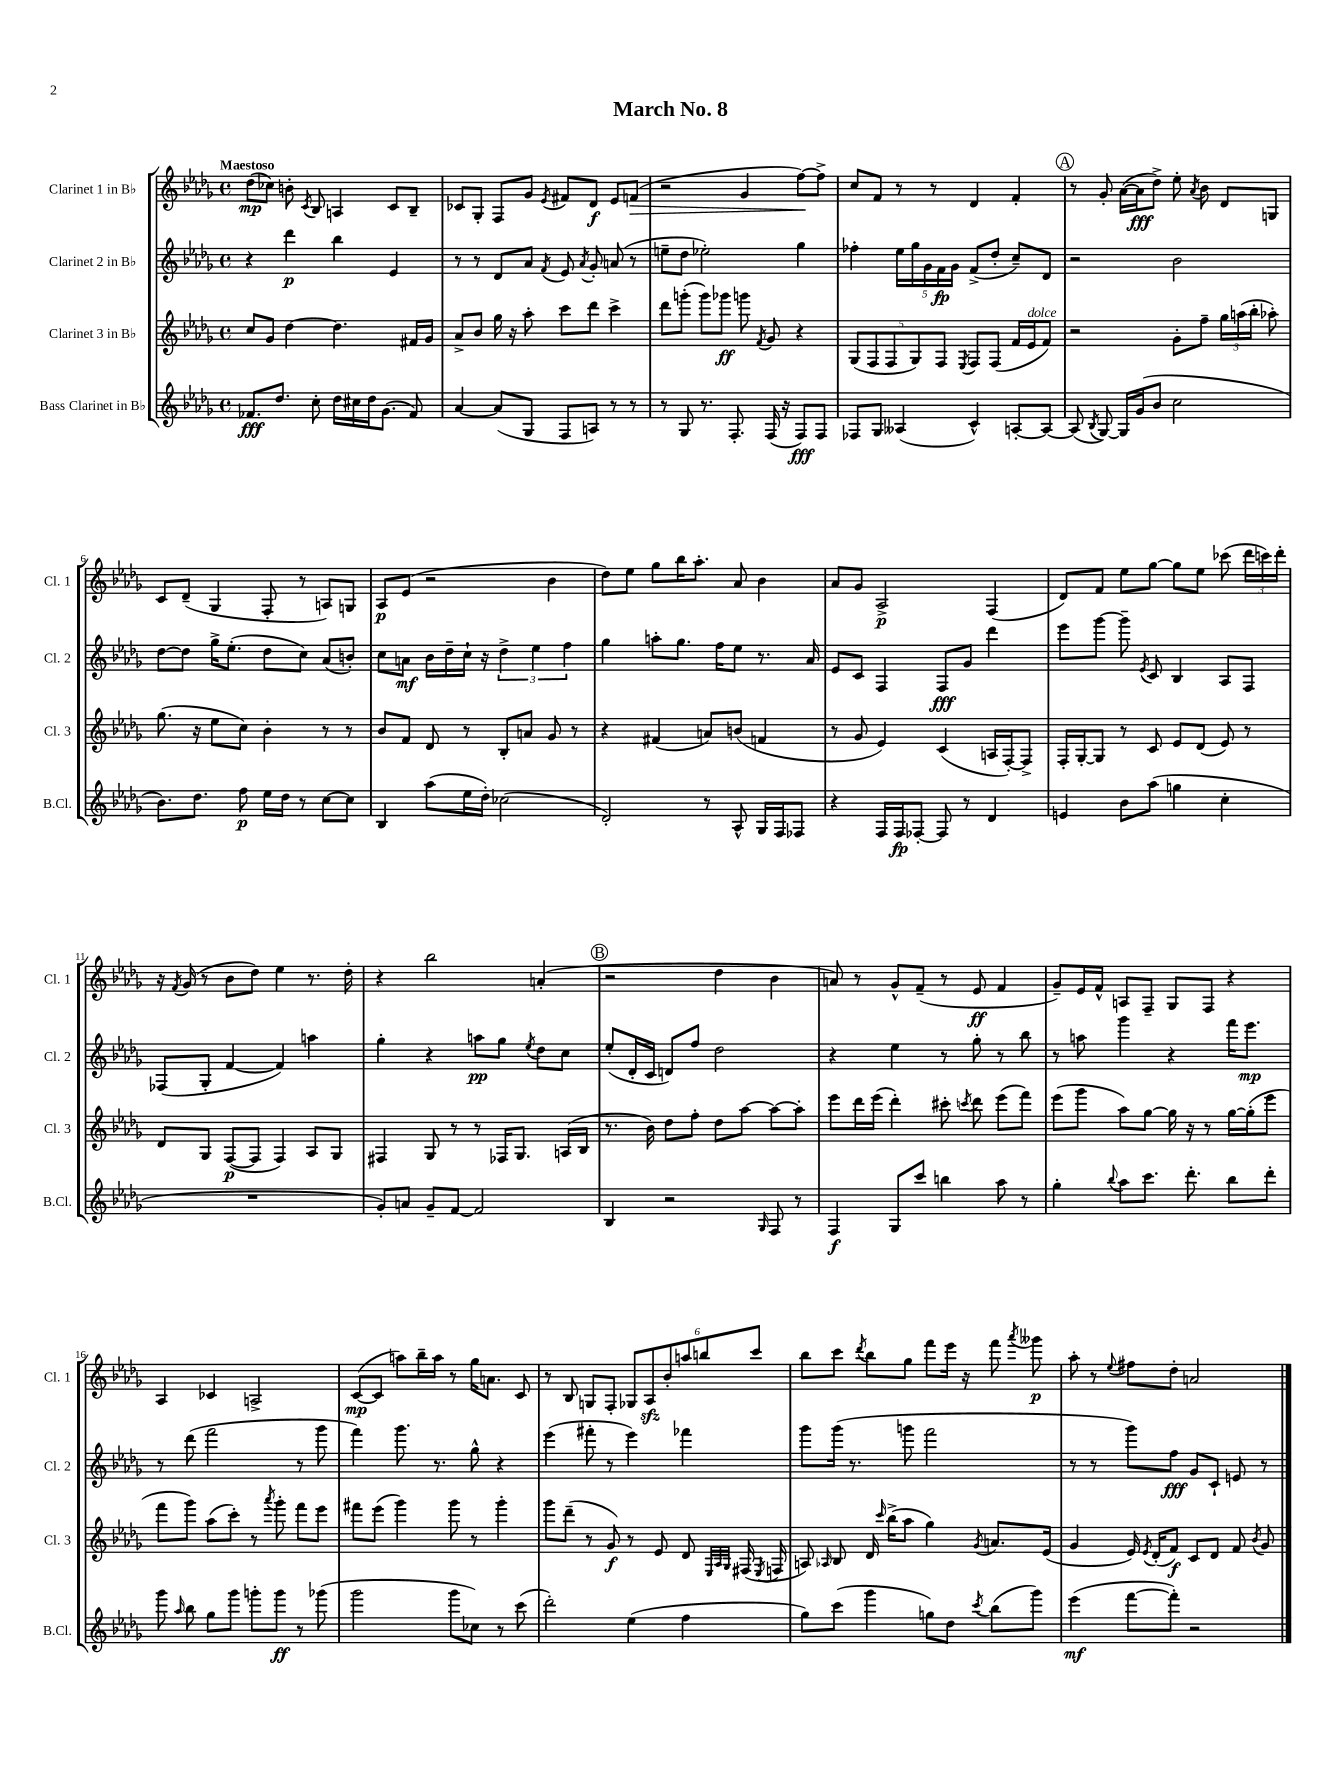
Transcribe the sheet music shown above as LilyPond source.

\header { title = "March No. 8" }
<<
\new StaffGroup <<
\new Staff = "s0" \with { instrumentName = "Clarinet 1 in Bb" shortInstrumentName = "Cl. 1" } {
    \clef treble \key des \major \defaultTimeSignature \time 4/4 \tempo "Maestoso"
    \autoBeamOff des''8[\mp( ces''8]) b'8-. \acciaccatura { c'8 } bes8 a4 c'8[ bes8]-- |
    ces'8[ ges8]-. f8[ ges'8] \acciaccatura { ees'8 } fis'8[ des'8]\f ees'8[ f'8]\>( |
    r2 ges'4 f''8[~\!) f''8]-> |
    c''8[ f'8] r8 r8 des'4 f'4-. |
    \mark \markup { \circle "A" } r8 ges'8-. aes'16[~( aes'16\fff des''8]->) ees''8-. \acciaccatura { aes'8 } bes'8 des'8[ g8] |
    c'8[ des'8]--( ges4 f8-. r8 a8[) g8] |
    aes8[\p ees'8]( r2 bes'4 |
    des''8[) ees''8] ges''8[ bes''16 aes''8.]-. aes'8 bes'4 |
    aes'8[ ges'8] aes2->\p f4( |
    des'8[) f'8] ees''8[ ges''8]~ ges''8[ ees''8] ces'''8( \tuplet 3/2 { des'''16[ c'''16) des'''16]-. } |
    r16 \acciaccatura { f'8 } ges'16( r8 bes'8[ des''8]) ees''4 r8. des''16-. |
    r4 bes''2 a'4-.( |
    \mark \markup { \circle "B" } r2 des''4 bes'4 |
    a'8) r8 ges'8[-^ f'8]--( r8 ees'8\ff f'4 |
    ges'8[--) ees'16 f'16]-^ a8[ f8]-- ges8[ f8] r4 |
    aes4 ces'4 a2-> |
    c'8[~\mp( c'8] a''8[) bes''16-- a''16] r8 ges''16[ a'8.] c'8 |
    r8 bes8 g8[ f8]-. \tuplet 6/4 { ges8[ aes8\sfz bes'8-. a''8 b''8 c'''8] } |
    bes''8[ c'''8] \acciaccatura { des'''8 } bes''8[ ges''8] f'''8[ ees'''16] r16 f'''8 \acciaccatura { aes'''8 } geses'''8\p |
    aes''8-. r8 \appoggiatura { ees''8 } fis''8[ des''8]-. a'2 \bar "|." |
}
\new Staff = "s1" \with { instrumentName = "Clarinet 2 in Bb" shortInstrumentName = "Cl. 2" } {
    \clef treble \key des \major \defaultTimeSignature \time 4/4
    \autoBeamOff r4 des'''4\p bes''4 ees'4 |
    r8 r8 des'8[ aes'8] \acciaccatura { f'8 } ees'8 \acciaccatura { aes'8 } ges'8-. a'8( r8 |
    e''8[-- des''8] ees''2-.) ges''4 |
    fes''4-. \tuplet 5/4 { ees''16[ ges''16 ges'16 f'16\fp ges'16] } f'8[->( des''8]-. c''8[--) des'8] |
    \mark \markup { \circle "A" } r2 bes'2 |
    des''8[~ des''8] ges''16[-> ees''8.]-.( des''8[ c''8]) aes'8[( b'8]-.) |
    c''8[ a'8]\mf bes'16[ des''16-- c''16]-! r16 \tuplet 3/2 { des''4-> ees''4 f''4 } |
    ges''4 a''8[-. ges''8.] f''16[ ees''8] r8. aes'16 |
    ees'8[ c'8] f4 f8[\fff ges'8] des'''4 |
    ees'''8[ ges'''8]~ ges'''8-- \acciaccatura { ees'8 } c'8 bes4 aes8[ f8] |
    fes8[( ges8]-. f'4~ f'4) a''4 |
    ges''4-. r4 a''8[\pp ges''8] \acciaccatura { ees''8 } des''8[ c''8] |
    \mark \markup { \circle "B" } ees''8[-.( des'16-. c'16] d'8[) f''8] des''2 |
    r4 ees''4 r8 ges''8-. r8 bes''8 |
    r8 a''8 ges'''4 r4 f'''16[ ees'''8.]\mp |
    r8 des'''8( f'''2 r8 ges'''8 |
    f'''4) ges'''8. r8. ges''8-^ r4 |
    ees'''4( fis'''8-. r8 ees'''4) fes'''4 |
    ges'''8[ ges'''16]( r8. g'''8 f'''2 |
    r8 r8 ges'''8[) f''8]\fff ges'8[ c'8]-! e'8 r8 \bar "|." |
}
\new Staff = "s2" \with { instrumentName = "Clarinet 3 in Bb" shortInstrumentName = "Cl. 3" } {
    \clef treble \key des \major \defaultTimeSignature \time 4/4
    \autoBeamOff c''8[ ges'8] des''4~ des''4. fis'16[ ges'16] |
    aes'8[-> bes'8] ges''16 r16 aes''8-. c'''8[ des'''8] c'''4-> |
    des'''8[ g'''8]-.( g'''8[) ges'''8]\ff g'''8 \acciaccatura { f'8 } ges'8 r4 |
    \tuplet 5/4 { ges8[( f8 f8 ges8) f8] } \acciaccatura { ees8 } f8[ f8]( f'16[ ees'16^\markup { \italic "dolce" } f'8]) |
    \mark \markup { \circle "A" } r2 ges'8[-. f''8]-- \tuplet 3/2 { ges''16[ a''16( bes''16]-. } aes''8-.) |
    ges''8.( r16 ees''8[ c''8]) bes'4-. r8 r8 |
    bes'8[ f'8] des'8 r8 bes8[-. a'8] ges'8 r8 |
    r4 fis'4( a'8[) b'8]( f'4 |
    r8 ges'8 ees'4) c'4( a16[ f16~-.) f8]-> |
    f16[-. ges16~-. ges8] r8 c'8 ees'8[ des'8]( ees'8) r8 |
    des'8[ ges8] f8[~\p( f8] f4) aes8[ ges8] |
    fis4 ges8 r8 r8 fes16[ ges8.] a16[( bes16] |
    \mark \markup { \circle "B" } r8. bes'16) des''8[ f''8]-. des''8[ aes''8]~ aes''8[~ aes''8]-. |
    ees'''8[ des'''16 ees'''16]( des'''4-.) cis'''8-. \acciaccatura { c'''8 } des'''8 ees'''8[( f'''8]) |
    ees'''8[( ges'''8] aes''8[) ges''8]~ ges''16 r16 r8 ges''16[~ ges''16-.( ees'''8] |
    f'''8[ ges'''8]) aes''8[( c'''8]-.) r8 \acciaccatura { aes'''8 } ges'''8-. f'''8[ ees'''8] |
    fis'''8[ ees'''8]( ges'''4) ges'''8 r8 ges'''4-. |
    ges'''8[ des'''8]--( r8 ges'8\f) r8 ees'8 des'8 \grace { ees32[ aes32 ges32] } fis16( \acciaccatura { ees8 } f16 |
    a8) \grace { aes16 } bes8 des'16 \grace { c'''16 } bes''16[->( aes''8] ges''4) \acciaccatura { ges'8 } a'8.[ ees'16]( |
    ges'4 ees'16) \acciaccatura { ees'8 } des'16[-.( f'8]\f) c'8[ des'8] f'8 \acciaccatura { bes'8 } ges'8 \bar "|." |
}
\new Staff = "s3" \with { instrumentName = "Bass Clarinet in Bb" shortInstrumentName = "B.Cl." } {
    \clef treble \key des \major \defaultTimeSignature \time 4/4
    \autoBeamOff fes'8.[\fff des''8.] c''8-. des''16[ cis''16 des''16 ges'8.]( fes'8) |
    aes'4~ aes'8[( ges8] f8[ a8]) r8 r8 |
    r8 ges8 r8. f8.-. f16( r16 f8[\fff) f8] |
    fes8[ ges8] aeses4( c'4-^) a8[~-. a8]~ |
    \mark \markup { \circle "A" } a8( \acciaccatura { bes8 } ges8~) ges16[ ges'16( bes'8] c''2 |
    bes'8.[) des''8.] f''8\p ees''16[ des''16] r8 c''8[~ c''8] |
    bes4 aes''8[( ees''16 des''16]-.) ces''2( |
    des'2-.) r8 aes8-^ ges16[ f16 fes8] |
    r4 f16[ f16\fp fes8]~-. fes8 r8 des'4 |
    e'4 bes'8[ aes''8]( g''4 c''4-. |
    R1 |
    ges'8[-.) a'8] ges'8[-- f'8]~ f'2 |
    \mark \markup { \circle "B" } bes4 r2 \grace { ges16 } f8 r8 |
    f4\f ges8[ c'''8] b''4 aes''8 r8 |
    ges''4-. \appoggiatura { bes''8 } aes''8[ c'''8.] des'''8.-. bes''8[ des'''8]-. |
    ges'''8 \grace { aes''16 } bes''8 ges''8[ ges'''8] g'''8[-. g'''8]\ff r8 ges'''8( |
    ges'''2 ges'''8[ ces''8]) r8 c'''8( |
    des'''2-.) ees''4( f''4 |
    ges''8[) c'''8]( ges'''4 g''8[) des''8] \acciaccatura { c'''8 } bes''8[( ges'''8]) |
    ees'''4\mf( f'''8[~ f'''8]-.) r2 \bar "|." |
}
>>
>>
